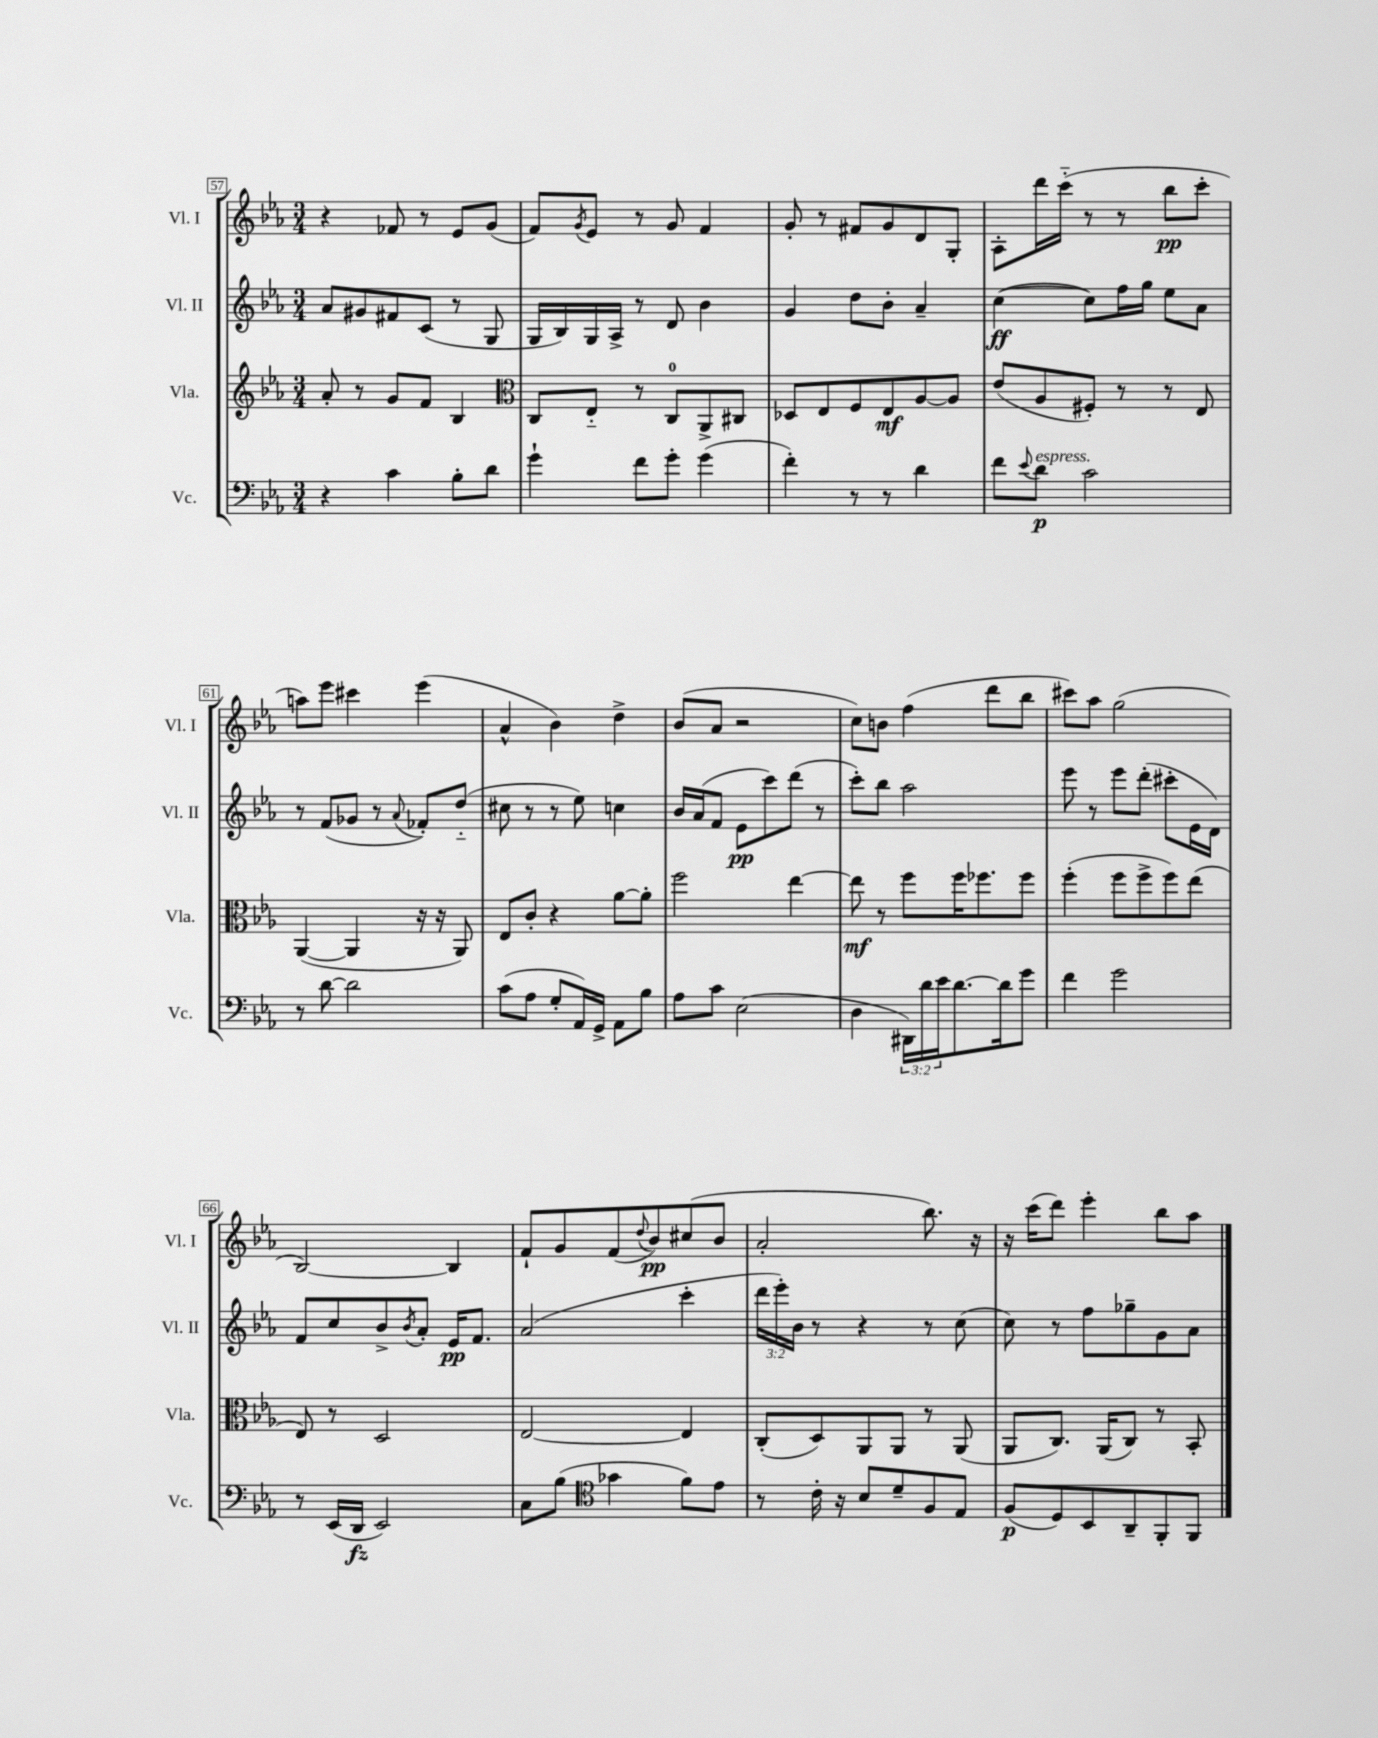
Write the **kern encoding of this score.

**kern	**kern	**kern	**kern
*staff4	*staff3	*staff2	*staff1
*clefF4	*clefG2	*clefG2	*clefG2
*k[b-e-a-]	*k[b-e-a-]	*k[b-e-a-]	*k[b-e-a-]
*M3/4	*M3/4	*M3/4	*M3/4
4r	8a-'/	8a-/L	4r
.	8r	8g#/	.
4c\	8g/L	8f#/	8f-/
.	8f/J	(8c/J	8r
8B-'\L	4B-/	8r	8e-/L
8d\J	.	8G/	(8g/J
=	=	=	=
*	*clefC3	*	*
4g`\	8C/L	16G/LL	8f/L)
.	.	16B-/)	.
.	.	.	8qg/
.	8E-'~/J	16G/	8e-/J
.	.	16A-^/JJ	.
8f\L	8r	8r	8r
8g'\J	8C/L	8d/	8g/
(4g\	8AA-^/	4b-\	4f/
.	8C#/J	.	.
=	=	=	=
4f'\)	8D-/L	4g/	8g'/
.	8E-/	.	8r
8r	8F/	8dd\L	8f#/L
8r	8E-/	8b-'\J	8g/
4d\	[8A-/	4a-~/	8d/
.	8A-/]J	.	8G'/J
=	=	=	=
8f\L	(8e-/L	([4cc\	8A-'\L
8qqe-/	.	.	.
8d\J	8A-/	.	16ddd\L
.	.	.	(16ccc'~\JJ
2c\	8F#'/J)	8cc\]L)	8r
.	8r	16ff\L	8r
.	.	16gg\JJ	.
.	8r	8ee-\L	8bb-\L
.	8E-/	8a-\J	8ccc'\J
=	=	=	=
8r	([4AA-/	8r	8aa\L)
[8d\	.	(8f/L	8eee-\J
2d\]	4AA-/]	8g-/J	4ccc#\
.	.	8r	.
.	.	8qqa-/	.
.	16r	8f-'/L)	(4eee-\
.	16r	.	.
.	8AA-/)	(8dd'~/J	.
=	=	=	=
(8c\L	8E-/L	8cc#\	4a-^^/
8A-\J	8c'/J	8r	.
8G'/L	4r	8r	4b-\)
16AA-/L)	.	8ee-\)	.
16GG^/JJ	.	.	.
8AA-\L	[8a-\L	4cc\	4dd^\
8B-\J	8a-'\]J	.	.
=	=	=	=
8A-\L	2ff\	16b-/LL	(8b-/L
.	.	(16a-/J	.
8c\J	.	8f/J	8a-/J
(2E-\	.	8e-\L	2r
.	.	8ccc\)	.
.	[4ee-\	(8ddd\J	.
.	.	8r	.
=	=	=	=
4D\	8ee-\]	8ccc'\L)	8cc\L)
.	8r	8bb-\J	8b\J
24DD#\LL)	8ff\L	2aa-\	(4ff\
24d\	.	.	.
24e-\J	.	.	.
[8.d\	16ff\K	.	.
.	8.ff-\	.	.
.	.	.	8ddd\L
16d\]k	.	.	.
8g\J	8ff-\J	.	8bb-\J
=	=	=	=
4f\	(4ff'\	8eee-\	8ccc#\L)
.	.	8r	8aa-\J
2g\	8ff\L	8eee-\L	(2gg\
.	8ff^\	(8ddd'\J	.
.	8ff\)	8ccc#'\L	.
.	(8ee-\J	16e-\L	.
.	.	16d\JJ)	.
=	=	=	=
8r	8E-/)	8f/L	[2B-/)
(16EE-/LL	8r	8cc/	.
16DD/JJ	.	.	.
2EE-/)	2D/	8b-^/	.
.	.	8qb-/	.
.	.	8a-'/J	.
.	.	16e-/LK	4B-/]
.	.	8.f/J	.
=	=	=	=
8C\L	[2E-/	(2a-/	8f`/L
(8B-\J	.	.	8g/
*clefC4	*	*	*
4g-\	.	.	(8f/
.	.	.	8qqdd/
.	.	.	8b-/)
8f\L)	4E-/]	4ccc'\	(8cc#/
8e-\J	.	.	8b-/J
=	=	=	=
8r	(8C'/L	24ddd\LL	2a-'/
.	.	24eee-'\)	.
.	.	24b-\JJ	.
16c'\	8D/)	8r	.
16r	.	.	.
8B-/L	8AA-/	4r	.
8d~/	8AA-/J	.	.
8F/	8r	8r	8.bb-\)
8E-/J	(8AA-/	(8cc\	.
.	.	.	16r
=	=	=	=
(8F/L	8AA-/L	8cc\)	16r
.	.	.	(16ccc\LK
8D/)	8.C/J)	8r	8ddd\J)
8BB-/	.	8ff\L	4eee-'\
.	(16AA-/LK	.	.
8AA-~/	8C/J)	8gg-~\	.
8FF'/	8r	8g\	8bb-\L
8FF/J	8BB-'/	8a-\J	8aa-\J
==	==	==	==
*-	*-	*-	*-
